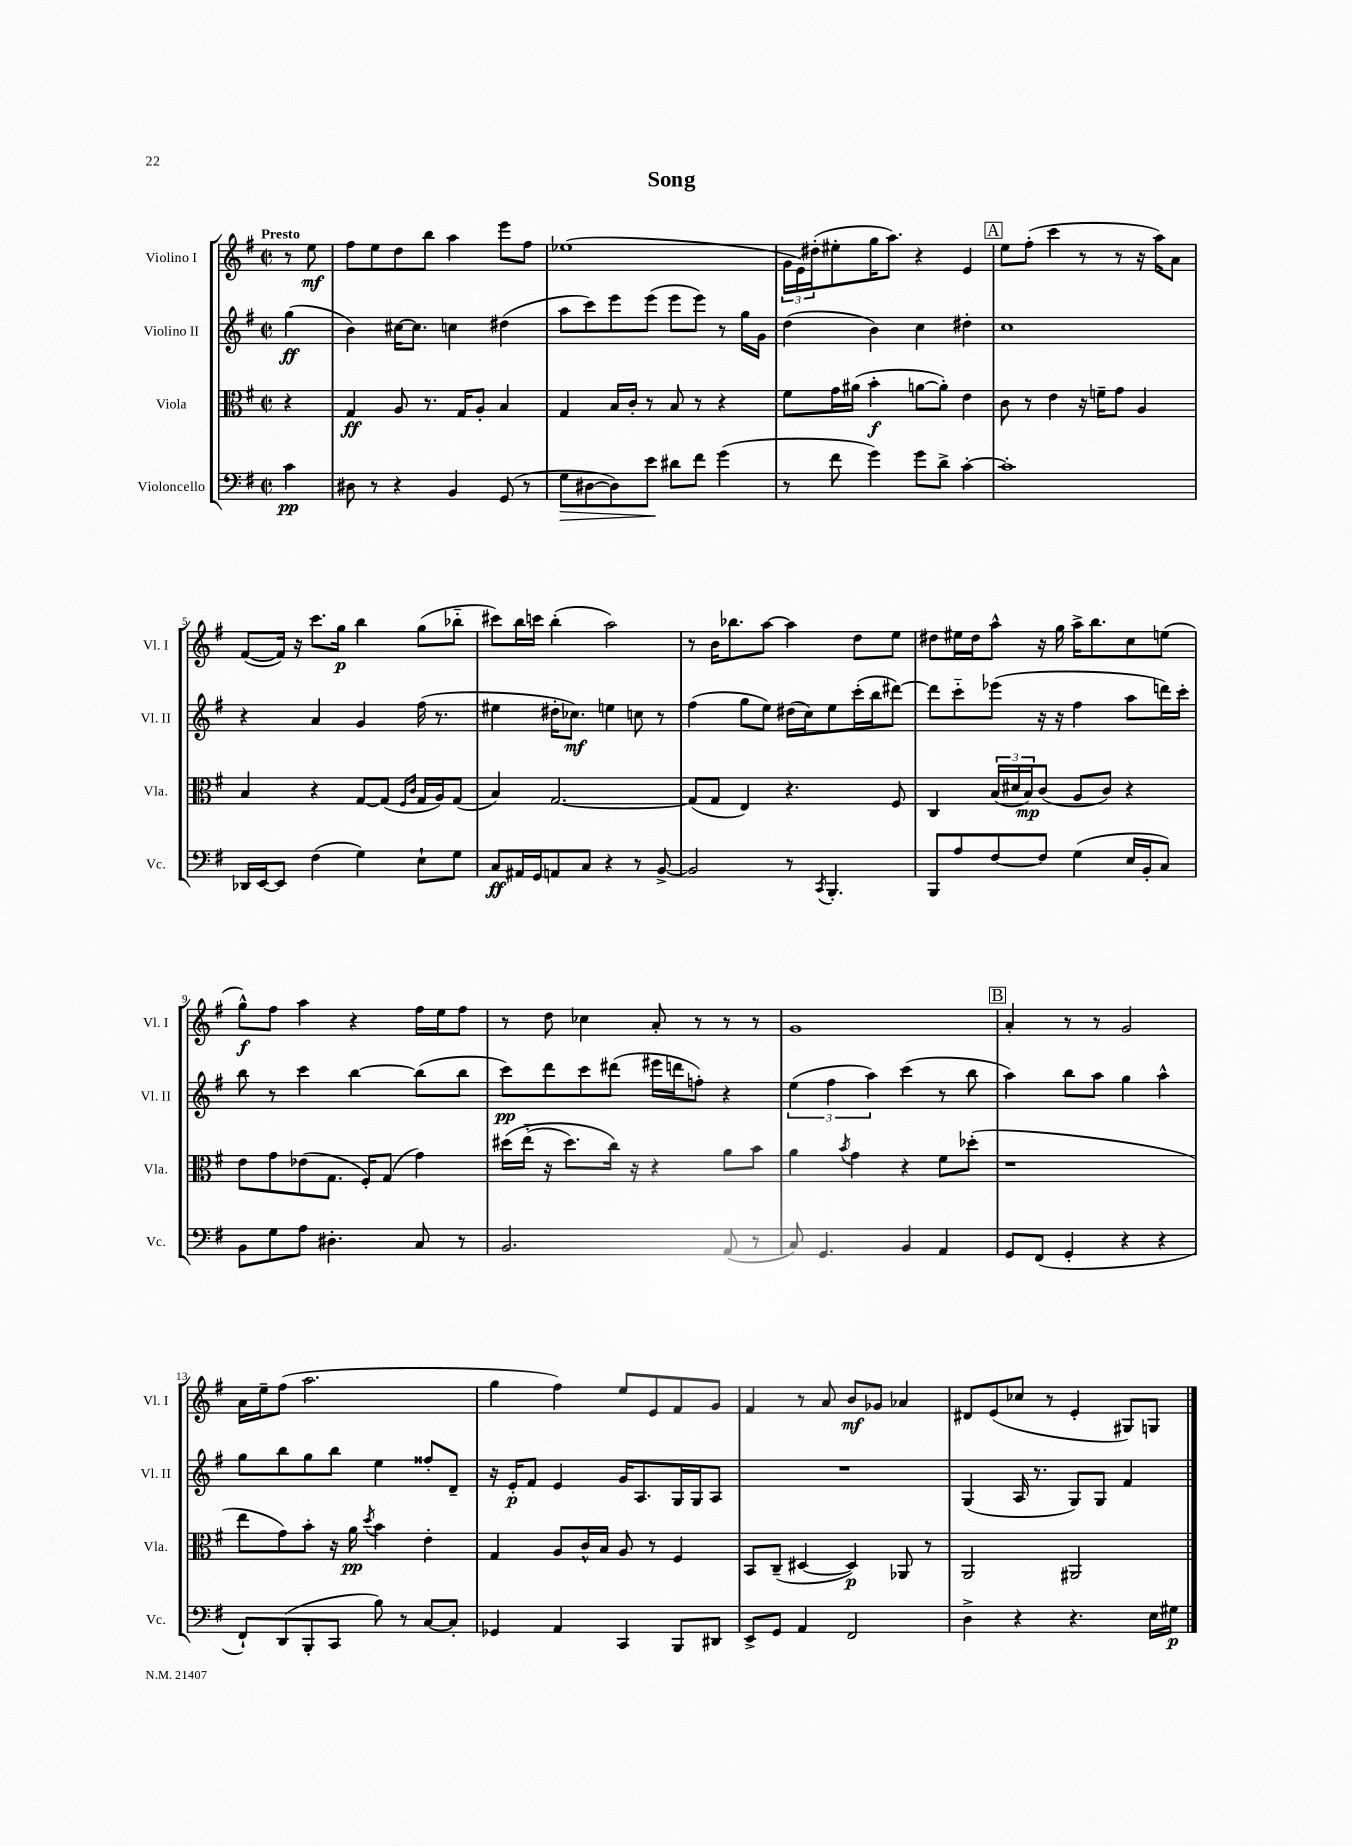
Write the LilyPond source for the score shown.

\header { title = "Song" }
<<
\new StaffGroup <<
\new Staff = "s0" \with { instrumentName = "Violino I" shortInstrumentName = "Vl. I" } {
    \clef treble \key g \major \defaultTimeSignature \time 2/2 \partial 4 \tempo "Presto"
    r8 e''8\mf |
    fis''8 e''8 d''8 b''8 a''4 e'''8 fis''8 |
    ees''1( |
    \tuplet 3/2 { g'16 e'16) dis''16-.( } eis''8-. g''16 a''8.) r4 e'4 |
    \mark \markup { \box "A" } e''8 fis''8-.( c'''4 r8 r8 r16 a''16) a'8 |
    fis'8~( fis'16) r16 c'''8. g''16\p b''4 g''8( bes''8-_ |
    cis'''8) b''16 c'''16 b''4-.( a''2) |
    r8 b'16 bes''8. a''8~ a''4 d''8 e''8 |
    dis''8 eis''16 dis''16 a''8-^ r16 g''16 a''16-> b''8. c''8 e''8( |
    g''8-^\f) fis''8 a''4 r4 fis''16 e''16 fis''8 |
    r8 d''8 ces''4 a'8-. r8 r8 r8 |
    g'1 |
    \mark \markup { \box "B" } a'4-. r8 r8 g'2 |
    a'16 e''16-- fis''8( a''2. |
    g''4 fis''4) e''8 e'8 fis'8 g'8 |
    fis'4 r8 a'8 b'8\mf ges'8 aes'4 |
    dis'8 e'8( ces''8 r8 e'4-. gis8) g8 \bar "|." |
}
\new Staff = "s1" \with { instrumentName = "Violino II" shortInstrumentName = "Vl. II" } {
    \clef treble \key g \major \defaultTimeSignature \time 2/2 \partial 4
    g''4\ff( |
    b'4) cis''16~ cis''8. c''4 dis''4( |
    a''8 c'''8) e'''8 e'''8( e'''8 e'''8) r8 g''16 g'16 |
    d''4( b'4) c''4 dis''4-. |
    \mark \markup { \box "A" } c''1 |
    r4 a'4 g'4 fis''16( r8. |
    eis''4 dis''16-. ces''8.\mf) e''4 c''8 r8 |
    fis''4( g''8 e''8) dis''16( c''16) e''8 c'''16-.( b''16 dis'''8~) |
    dis'''8 c'''8-_ ees'''8( r16 r16 fis''4 a''8 d'''16) c'''16-. |
    b''8 r8 c'''4 b''4~ b''8( b''8 |
    c'''8\pp) d'''8 c'''8 dis'''8( eis'''16 d'''16 f''8-.) r4 |
    \tuplet 3/2 { e''4( fis''4 a''4) } c'''4( r8 b''8 |
    \mark \markup { \box "B" } a''4) b''8 a''8 g''4 a''4-^ |
    g''8 b''8 g''8 b''8 e''4 fisis''8-. d'8-- |
    r16 e'16-.\p fis'8 e'4 g'16 a8. g16 g16 a8 |
    R1 |
    g4( a16 r8. g8) g8 fis'4 \bar "|." |
}
\new Staff = "s2" \with { instrumentName = "Viola" shortInstrumentName = "Vla." } {
    \clef alto \key g \major \defaultTimeSignature \time 2/2 \partial 4
    r4 |
    g4\ff a8 r8. g16 a8-. b4 |
    g4 b16 c'16-. r8 b8 r8 r4 |
    fis'8 g'16 ais'16( b'4-.\f a'8~ a'8-.) e'4 |
    \mark \markup { \box "A" } c'8 r8 e'4 r16 f'16-- g'8 a4 |
    b4 r4 g8~ g8( \grace { fis16 c'16 } g16 a16) g8( |
    b4) g2.~ |
    g8( g8 e4) r4. fis8 |
    c4 \tuplet 3/2 { b16( dis'16 b16\mp) } c'8( a8 c'8) r4 |
    e'8 g'8 ees'8( g8. fis16-.) g8( g'4) |
    dis''16\( e''16-_( r16 dis''8.) c''16\) r16 r4 a'8 b'8 |
    a'4 \acciaccatura { b'8 } g'4 r4 fis'8 des''8-.( |
    \mark \markup { \box "B" } r1 |
    e''8 g'8) b'8-. r16 a'16\pp \acciaccatura { d''8 } b'4 e'4-. |
    g4 a8 c'16-^ b16 a8 r8 fis4 |
    b,8 c8--( dis4~ dis4\p) aes,8 r8 |
    a,2 ais,2 \bar "|." |
}
\new Staff = "s3" \with { instrumentName = "Violoncello" shortInstrumentName = "Vc." } {
    \clef bass \key g \major \defaultTimeSignature \time 2/2 \partial 4
    c'4\pp |
    dis8 r8 r4 b,4 g,8( r8 |
    g8\> dis8~ dis8) e'8\! dis'8 fis'8 g'4( |
    r8 fis'8 g'4) g'8 d'8-> c'4~-. |
    \mark \markup { \box "A" } c'1-. |
    des,16 e,16~ e,8 fis4( g4) e8-! g8 |
    c8\ff ais,16 g,16 a,8 c8 r4 r8 b,8~-> |
    b,2 r8 \acciaccatura { c,8 } b,,4.-. |
    b,,8 a8 fis8~ fis8 g4( e16 b,16-. c8) |
    b,8 g8 a8 dis4.-. c8 r8 |
    b,2. a,8( r8 |
    c8) g,4. b,4 a,4 |
    \mark \markup { \box "B" } g,8 fis,8( g,4-. r4 r4 |
    fis,8-!) d,8( b,,8-. c,8 b8) r8 c8~ c8-. |
    ges,4 a,4 c,4 b,,8 dis,8 |
    e,8-> g,8 a,4 fis,2 |
    d4-> r4 r4. e16 gis16\p \bar "|." |
}
>>
>>
